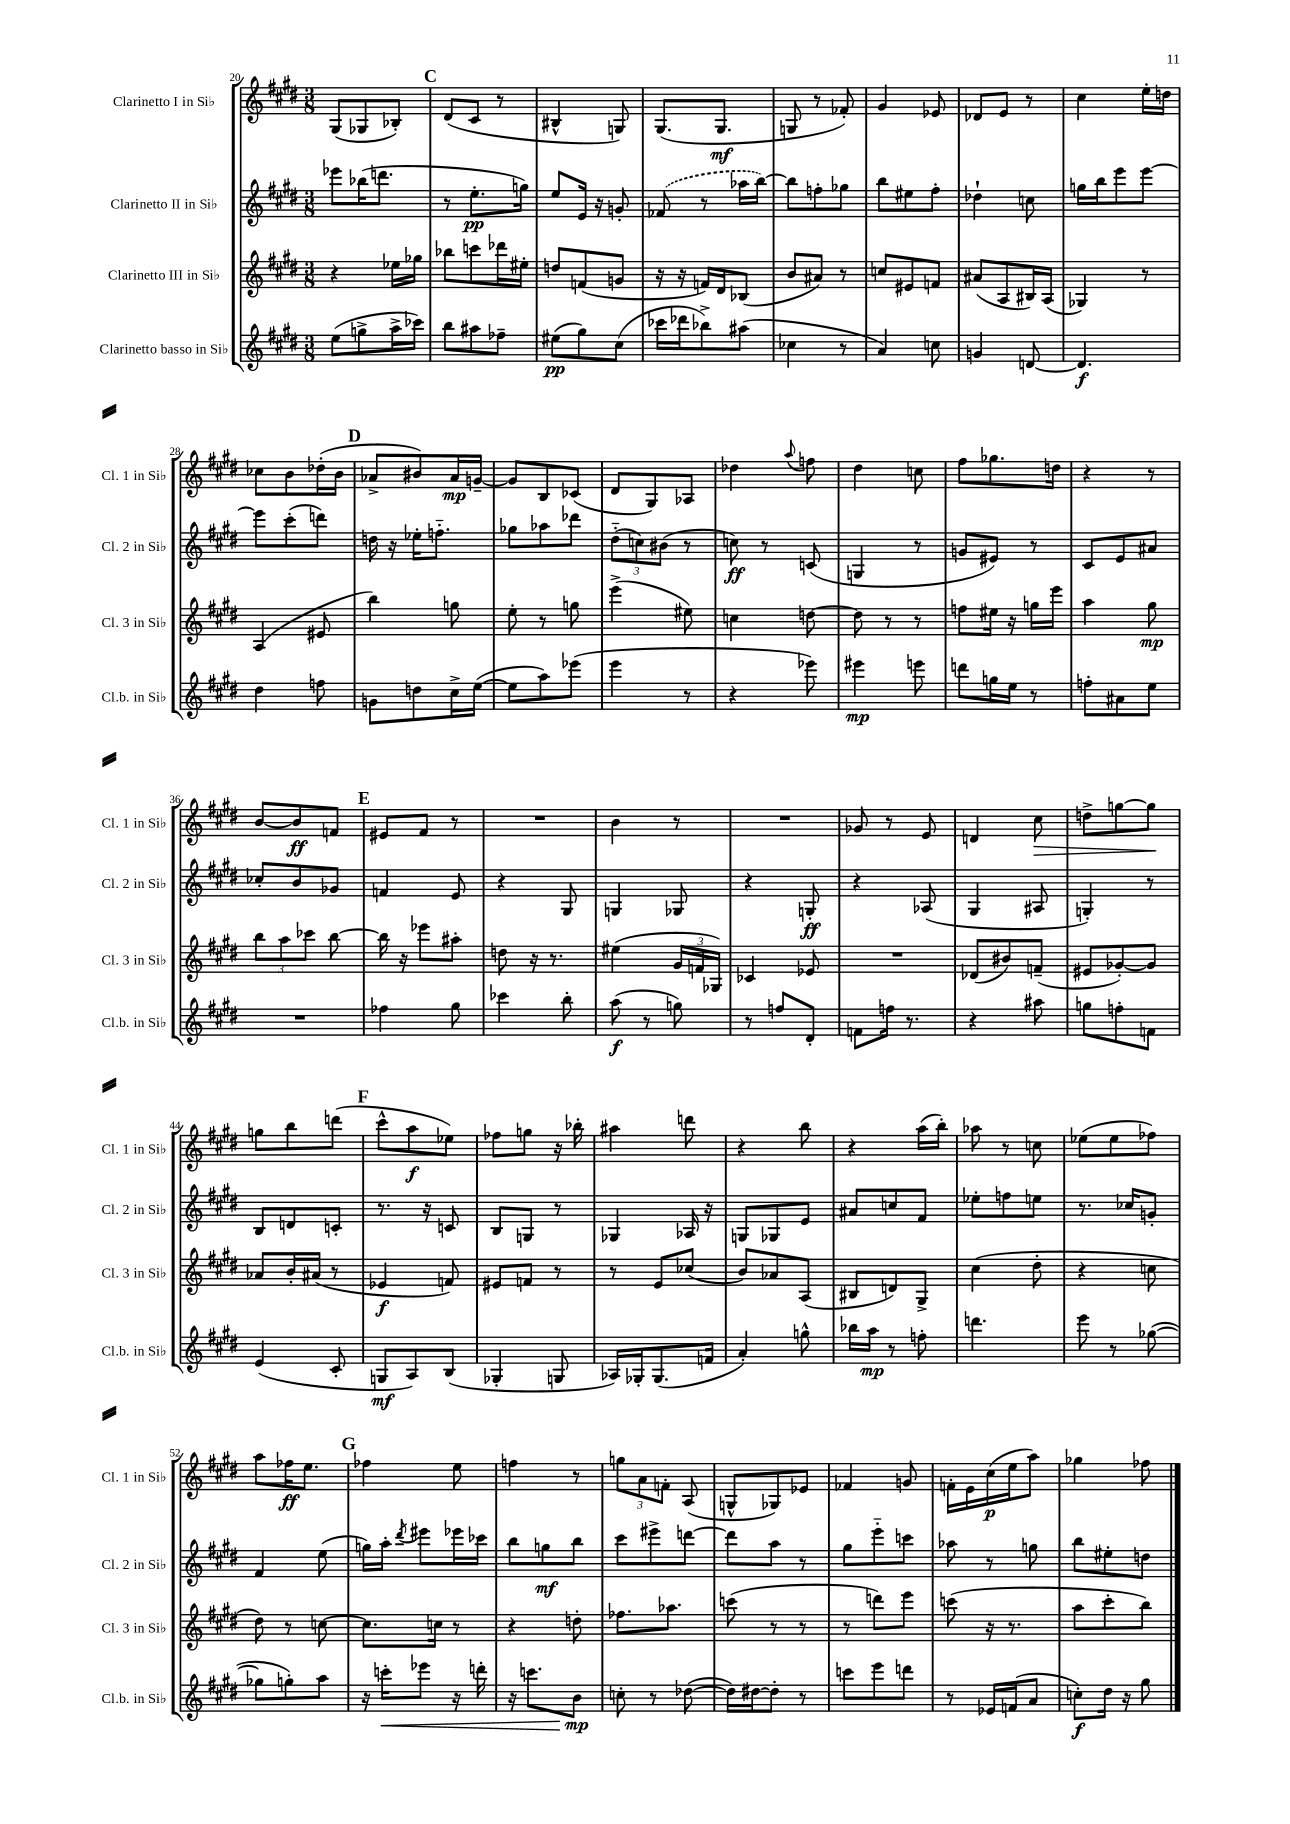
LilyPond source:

<<
\new StaffGroup <<
\new Staff = "s0" \with { instrumentName = "Clarinetto I in Sib" shortInstrumentName = "Cl. 1 in Sib" } {
    \clef treble \key e \major \numericTimeSignature \time 3/8
    \autoBeamOff gis8[( ges8 bes8]-.) |
    \mark \markup { \bold "C" } dis'8[( cis'8] r8 |
    bis4-^ g8) |
    gis8.[( gis8.]\mf |
    g8 r8 fes'8-.) |
    gis'4 ees'8 |
    des'8[ e'8] r8 |
    cis''4 e''16[-. d''16] |
    ces''8[ b'8 des''16-.( b'16] |
    \mark \markup { \bold "D" } aes'8[-> bis'8) aes'16\mp g'16]~-- |
    g'8[ b8 ces'8]( |
    dis'8[ gis8) aes8] |
    des''4 \appoggiatura { a''8 } f''8 |
    dis''4 c''8 |
    fis''8[ ges''8. d''16] |
    r4 r8 |
    b'8[~ b'8\ff f'8] |
    \mark \markup { \bold "E" } eis'8[ fis'8] r8 |
    R4. |
    b'4 r8 |
    R4. |
    ges'8 r8 e'8 |
    d'4 cis''8\> |
    d''8[-> g''8~ g''8]\! |
    g''8[ b''8 d'''8]( |
    \mark \markup { \bold "F" } cis'''8[-^ a''8\f ees''8]) |
    fes''8[ g''8] r16 bes''16-. |
    ais''4 d'''8 |
    r4 b''8 |
    r4 a''16[( b''16]-.) |
    aes''8 r8 c''8 |
    ees''8[( ees''8 fes''8]) |
    a''8[ fes''16\ff e''8.] |
    \mark \markup { \bold "G" } fes''4 e''8 |
    f''4 r8 |
    \tuplet 3/2 { g''8[ a'8 f'8]-. } a8( |
    g8[-^ ges8) ees'8] |
    fes'4 g'8 |
    f'16[-. e'16 cis''16\p( e''16 a''8]) |
    ges''4 fes''8 \bar "|." |
}
\new Staff = "s1" \with { instrumentName = "Clarinetto II in Sib" shortInstrumentName = "Cl. 2 in Sib" } {
    \clef treble \key e \major \numericTimeSignature \time 3/8
    \autoBeamOff ees'''8[ bes''16( d'''8.] |
    \mark \markup { \bold "C" } r8 e''8.[-.\pp g''16]) |
    e''8[ e'16] r16 g'8-. |
    \once \slurDashed fes'8( r8 aes''16[ b''16]~) |
    b''8[ f''8-. ges''8] |
    b''8[ eis''8 fis''8]-. |
    des''4-! c''8 |
    g''16[ b''16 e'''8 e'''8]~ |
    e'''8[ cis'''8-.( d'''8]) |
    \mark \markup { \bold "D" } d''16 r16 ees''16[-. f''8.]-_ |
    ges''8[ aes''8 des'''8] |
    \tuplet 3/2 { dis''8[-_( c''8) bis'8]( } r8 |
    c''8\ff) r8 c'8( |
    g4 r8 |
    g'8[ eis'8]) r8 |
    cis'8[ e'8 ais'8] |
    ces''8[-. b'8 ges'8] |
    \mark \markup { \bold "E" } f'4 e'8 |
    r4 gis8 |
    g4 ges8 |
    r4 g8-.\ff |
    r4 aes8( |
    gis4 ais8 |
    g4-.) r8 |
    b8[ d'8 c'8]-. |
    \mark \markup { \bold "F" } r8. r16 c'8 |
    b8[ g8] r8 |
    ges4 aes16 r16 |
    g8[ ges8 e'8] |
    ais'8[ c''8 fis'8] |
    ees''8[-. f''8 e''8] |
    r8. ces''16[ g'8]-. |
    fis'4 e''8( |
    \mark \markup { \bold "G" } g''16[) a''16]-. \acciaccatura { dis'''8 } eis'''8[ ees'''16 ces'''16] |
    b''8[ g''8\mf b''8] |
    cis'''8[ eis'''8-> d'''8]~ |
    d'''8[ a''8] r8 |
    gis''8[ e'''8-_ c'''8] |
    aes''8 r8 g''8 |
    b''8[ eis''8-. d''8] \bar "|." |
}
\new Staff = "s2" \with { instrumentName = "Clarinetto III in Sib" shortInstrumentName = "Cl. 3 in Sib" } {
    \clef treble \key e \major \numericTimeSignature \time 3/8
    \autoBeamOff r4 ees''16[ ges''16] |
    \mark \markup { \bold "C" } bes''8[ c'''8 des'''16 eis''16]-. |
    d''8[ f'8( g'8] |
    r16 r16 f'16[) dis'16 bes8]( |
    b'8[ ais'8]) r8 |
    c''8[ eis'8 f'8] |
    ais'8[( a8 bis16) a16]( |
    ges4) r8 |
    a4( eis'8 |
    \mark \markup { \bold "D" } b''4) g''8 |
    e''8-. r8 g''8 |
    e'''4->( eis''8) |
    c''4 d''8~ |
    d''8 r8 r8 |
    f''8[ eis''16] r16 g''16[ e'''16] |
    a''4 gis''8\mp |
    \tuplet 3/2 { b''8[ a''8 ces'''8] } b''8~ |
    \mark \markup { \bold "E" } b''16 r16 ees'''8[ ais''8]-. |
    d''8 r16 r8. |
    eis''4( \tuplet 3/2 { gis'16[ f'16 ges16]) } |
    ces'4 ees'8 |
    R4. |
    des'8[( bis'8) f'8]--( |
    eis'8[ ges'8~-.) ges'8] |
    aes'8[ b'16-. ais'16]( r8 |
    \mark \markup { \bold "F" } ees'4\f f'8) |
    eis'8[ f'8] r8 |
    r8 e'8[ ces''8]( |
    b'8[) aes'8 a8]( |
    bis8[ d'8) gis8]-> |
    cis''4( dis''8-. |
    r4 c''8 |
    dis''8) r8 c''8~ |
    \mark \markup { \bold "G" } c''8.[ c''16] r8 |
    r4 d''8-. |
    fes''8.[ aes''8.] |
    c'''8( r8 r8 |
    r8 d'''8[) e'''8] |
    c'''8( r16 r8. |
    a''8[ cis'''8-. b''8]) \bar "|." |
}
\new Staff = "s3" \with { instrumentName = "Clarinetto basso in Sib" shortInstrumentName = "Cl.b. in Sib" } {
    \clef treble \key e \major \numericTimeSignature \time 3/8
    \autoBeamOff e''8[( g''8-> a''16-> ces'''16]) |
    \mark \markup { \bold "C" } b''8[ ais''8 fes''8]-- |
    eis''8[\pp( gis''8) cis''8]( |
    ces'''16[ des'''16 bes''8->) ais''8]( |
    ces''4 r8 |
    a'4) c''8 |
    g'4 d'8~ |
    d'4.\f |
    dis''4 f''8 |
    \mark \markup { \bold "D" } g'8[ d''8 cis''16-> e''16]~( |
    e''8[ a''8) ees'''8]( |
    e'''4 r8 |
    r4 ees'''8) |
    eis'''4\mp e'''8 |
    d'''8[ g''16 e''16] r8 |
    f''8[-. ais'8 e''8] |
    R4. |
    \mark \markup { \bold "E" } fes''4 gis''8 |
    ces'''4 b''8-. |
    a''8\f( r8 g''8) |
    r8 f''8[ dis'8]-. |
    f'8[ f''16] r8. |
    r4 ais''8 |
    g''8[ f''8-. f'8] |
    e'4( cis'8-. |
    \mark \markup { \bold "F" } g8[\mf a8) b8]( |
    ges4-. g8 |
    aes16[) ges16-. ges8.( f'16] |
    a'4-.) g''8-^ |
    bes''16[ a''16]\mp r8 f''8-. |
    d'''4. |
    e'''8 r8 ges''8~( |
    ges''8[ g''8-.) a''8] |
    \mark \markup { \bold "G" } r16 c'''16[-.\< ees'''8] r16 d'''16-. |
    r16 c'''8.[ b'8]\mp\! |
    c''8-. r8 des''8~( |
    des''16[) dis''16~ dis''8]-. r8 |
    c'''8[ e'''8 d'''8] |
    r8 ees'16[ f'16( a'8] |
    c''8[-.\f) dis''16] r16 gis''8 \bar "|." |
}
>>
>>
\layout { \context { \Score currentBarNumber = #20 } }
